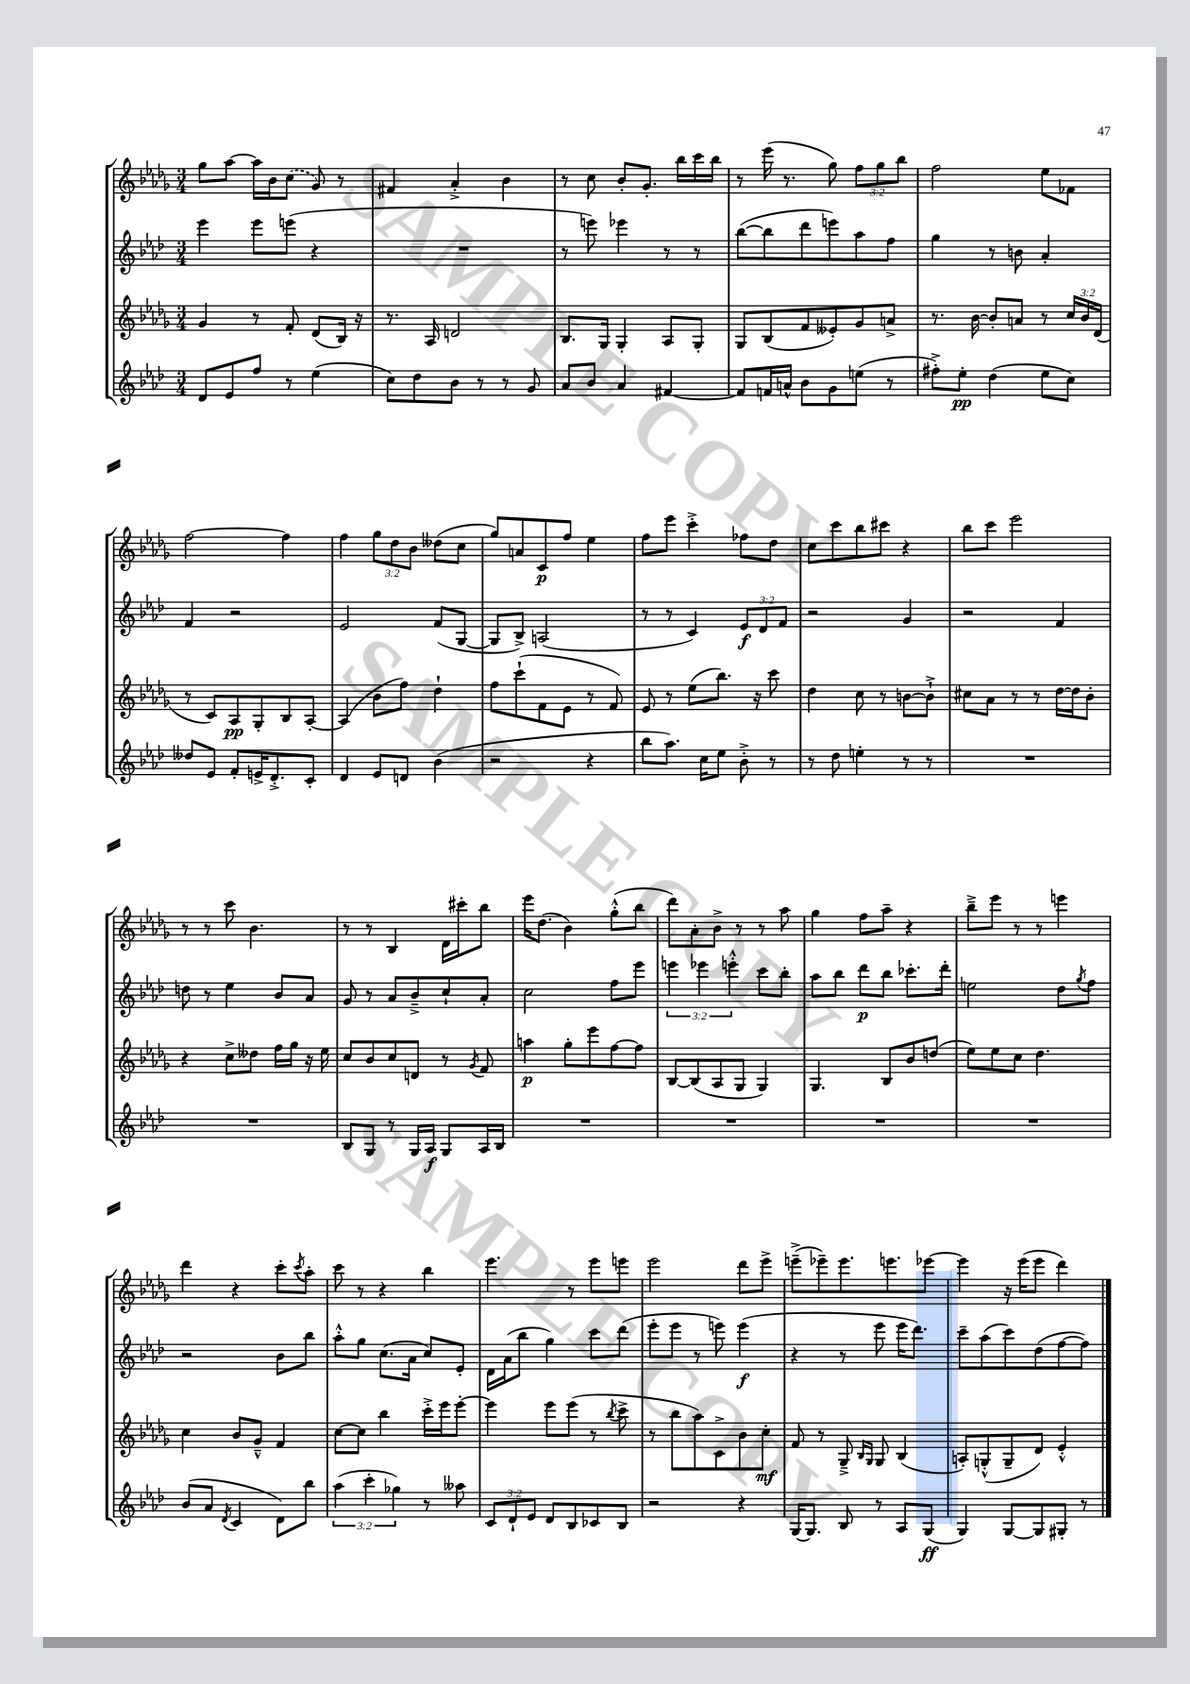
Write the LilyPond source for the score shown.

<<
\new StaffGroup <<
\new Staff = "s0" {
    \clef treble \key des \major \numericTimeSignature \time 3/4 \override Staff.TupletNumber.text = #tuplet-number::calc-fraction-text
    ges''8 aes''8~ aes''16 bes'16 \once \slurDashed c''8( ges'8) r8 |
    fis'4 aes'4-.-> bes'4 |
    r8 c''8 bes'8-. ges'8.-. bes''16 c'''16 bes''16 |
    r8 ees'''16( r8. ges''8) \tuplet 3/2 { f''8 ges''8 bes''8 } |
    f''2 ees''8 fes'8 |
    f''2~ f''4 |
    f''4 \tuplet 3/2 { ges''8 des''8 bes'8 } deses''8( c''8 |
    ges''8) a'8 c'8\p f''8 ees''4 |
    f''8 ees'''8 c'''4-.-> fes''8 des''8 |
    c''8 c'''8 bes''8 cis'''8 r4 |
    bes''8 c'''8 ees'''2 |
    r8 r8 c'''8 bes'4. |
    r8 r8 bes4 des'16 cis'''16-. bes''8 |
    ees'''16 des''8.( bes'4) ges''8-.-^( bes''8 |
    des'''8) aes'8-. bes'8-> r8 r8 aes''8 |
    ges''4 f''8 aes''8-- r4 |
    bes''8---> ees'''8 r8 r8 e'''4 |
    des'''4 r4 c'''8-. \acciaccatura { c'''8 } aes''8-. |
    c'''8 r8 r4 bes''4 |
    ees'''4. r8 ees'''8 e'''8 |
    ees'''2 des'''8 ees'''8-> |
    e'''8--->( ees'''8--) ees'''8. e'''8. ees'''8~ |
    ees'''4 r16 ees'''16( ees'''8 des'''4) \bar "|." |
}
\new Staff = "s1" {
    \clef treble \key aes \major \numericTimeSignature \time 3/4 \override Staff.TupletNumber.text = #tuplet-number::calc-fraction-text
    ees'''4 ees'''8 e'''8( r4 |
    R2. |
    r8 e'''8) ees'''4 r8 r8 |
    bes''8~( bes''8 des'''8 e'''8) aes''8 f''8 |
    g''4 r8 b'8 aes'4-. |
    f'4 r2 |
    ees'2 f'8( g8~ |
    g8 bes8->) a2( |
    r8 r8 c'4) \tuplet 3/2 { ees'8\f des'8 f'8 } |
    r2 g'4 |
    r2 f'4 |
    d''8 r8 ees''4 bes'8 aes'8 |
    g'8 r8 aes'8 bes'8---> c''8-! aes'8-. |
    c''2 f''8 ees'''8 |
    \tuplet 3/2 { e'''4 ees'''4 e'''4-.-^ } c'''8 bes''8-. |
    aes''8 bes''8 des'''8\p bes''8 ces'''8.-. des'''16-. |
    e''2 des''8 \acciaccatura { g''8 } f''8 |
    r2 bes'8 bes''8 |
    aes''8-.-^ g''8 c''8.( aes'16 c''8) ees'8-. |
    des'16 aes'16( bes''8 g''4) c'''8 des'''8( |
    ees'''8-. ees'''8 r8 e'''8) e'''4\f( |
    r4 r8 ees'''8 ees'''16 des'''8.) |
    c'''8-- aes''8( c'''8) des''8( f''8~ f''8) \bar "|." |
}
\new Staff = "s2" {
    \clef treble \key des \major \numericTimeSignature \time 3/4 \override Staff.TupletNumber.text = #tuplet-number::calc-fraction-text
    ges'4 r8 f'8-. des'8( bes16) r16 |
    r8. aes16 d'2 |
    bes8. ges16 ges4-. aes8 ges8-. |
    ges8 bes8( f'8 eeses'8-.) ges'8 a'8-> |
    r8. bes'16~ bes'8-. a'8 r8 \tuplet 3/2 { c''16 bes'16 des'16( } |
    r8 c'8) aes8\pp ges8-. bes8 aes8~-. |
    aes4( bes'8 f''8) des''4-! |
    f''8 c'''8-!( f'8 ees'8 r8 f'8) |
    ees'8 r8 ees''8( bes''8.) r16 c'''8 |
    des''4 c''8 r8 b'8~ b'8-!-> |
    cis''8 aes'8 r8 r8 des''16~ des''16 bes'8-. |
    r4 c''8-> deses''8 f''16 ges''16 r16 ees''16 |
    c''8 bes'8 c''8 d'8 r8 \acciaccatura { ges'8 } f'8 |
    a''4\p ges''8-. ees'''8 f''8~ f''8 |
    bes8~ bes8( aes8 ges8 ges4) |
    ges4. bes8 bes'8 d''8( |
    ees''8) ees''8 c''8 des''4. |
    c''4 bes'8 ges'8---^ f'4 |
    c''8~ c''8 bes''4 c'''16-.-> ees'''16 ees'''8~-. |
    ees'''4 ees'''8 ees'''8( r8 \acciaccatura { bes''8 } c'''8-> |
    r8 bes''8 aes''8) c'8-> bes'8 c''8-.\mf |
    f'8 r8 ges8---> \grace { bes16 ges16 } ges8 bes4( |
    a8-.) g8-.-^( g8-- des'8) ees'4-.-^ \bar "|." |
}
\new Staff = "s3" {
    \clef treble \key aes \major \numericTimeSignature \time 3/4 \override Staff.TupletNumber.text = #tuplet-number::calc-fraction-text
    des'8 ees'8 f''8 r8 ees''4( |
    c''8) des''8 bes'8 r8 r8 g'8 |
    aes'8 bes'8 aes'4 fis'4~ |
    fis'8 f'16 a'16-^ bes'8 g'8 e''8( r8 |
    fis''8-.->) ees''8-.\pp des''4( ees''8 c''8) |
    deses''8 ees'8 f'8-. e'16-> des'8.-.-> c'8-. |
    des'4 ees'8 d'8 bes'4( |
    r2 r4 |
    bes''8 aes''8.) c''16 ees''8 bes'8-.-> r8 |
    r8 des''8 e''4-. r8 r8 |
    R2. |
    R2. |
    bes8 g8 r8 g16 aes16\f g8 aes16 bes16 |
    R2. |
    R2. |
    R2. |
    R2. |
    bes'8( aes'8 \acciaccatura { des'8 } c'4 des'8) bes''8 |
    \tuplet 3/2 { aes''4( c'''4-. ges''4) } r8 aeses''8 |
    \tuplet 3/2 { c'8 des'8-! ees'8 } des'8 bes8 ces'8 bes8 |
    r2 r4 |
    g16~ g8. bes8 r8 aes8 g8\ff( |
    g4) g8~ g8 gis8-. r8 \bar "|." |
}
>>
>>
\layout { \context { \Score \remove "Bar_number_engraver" } }
